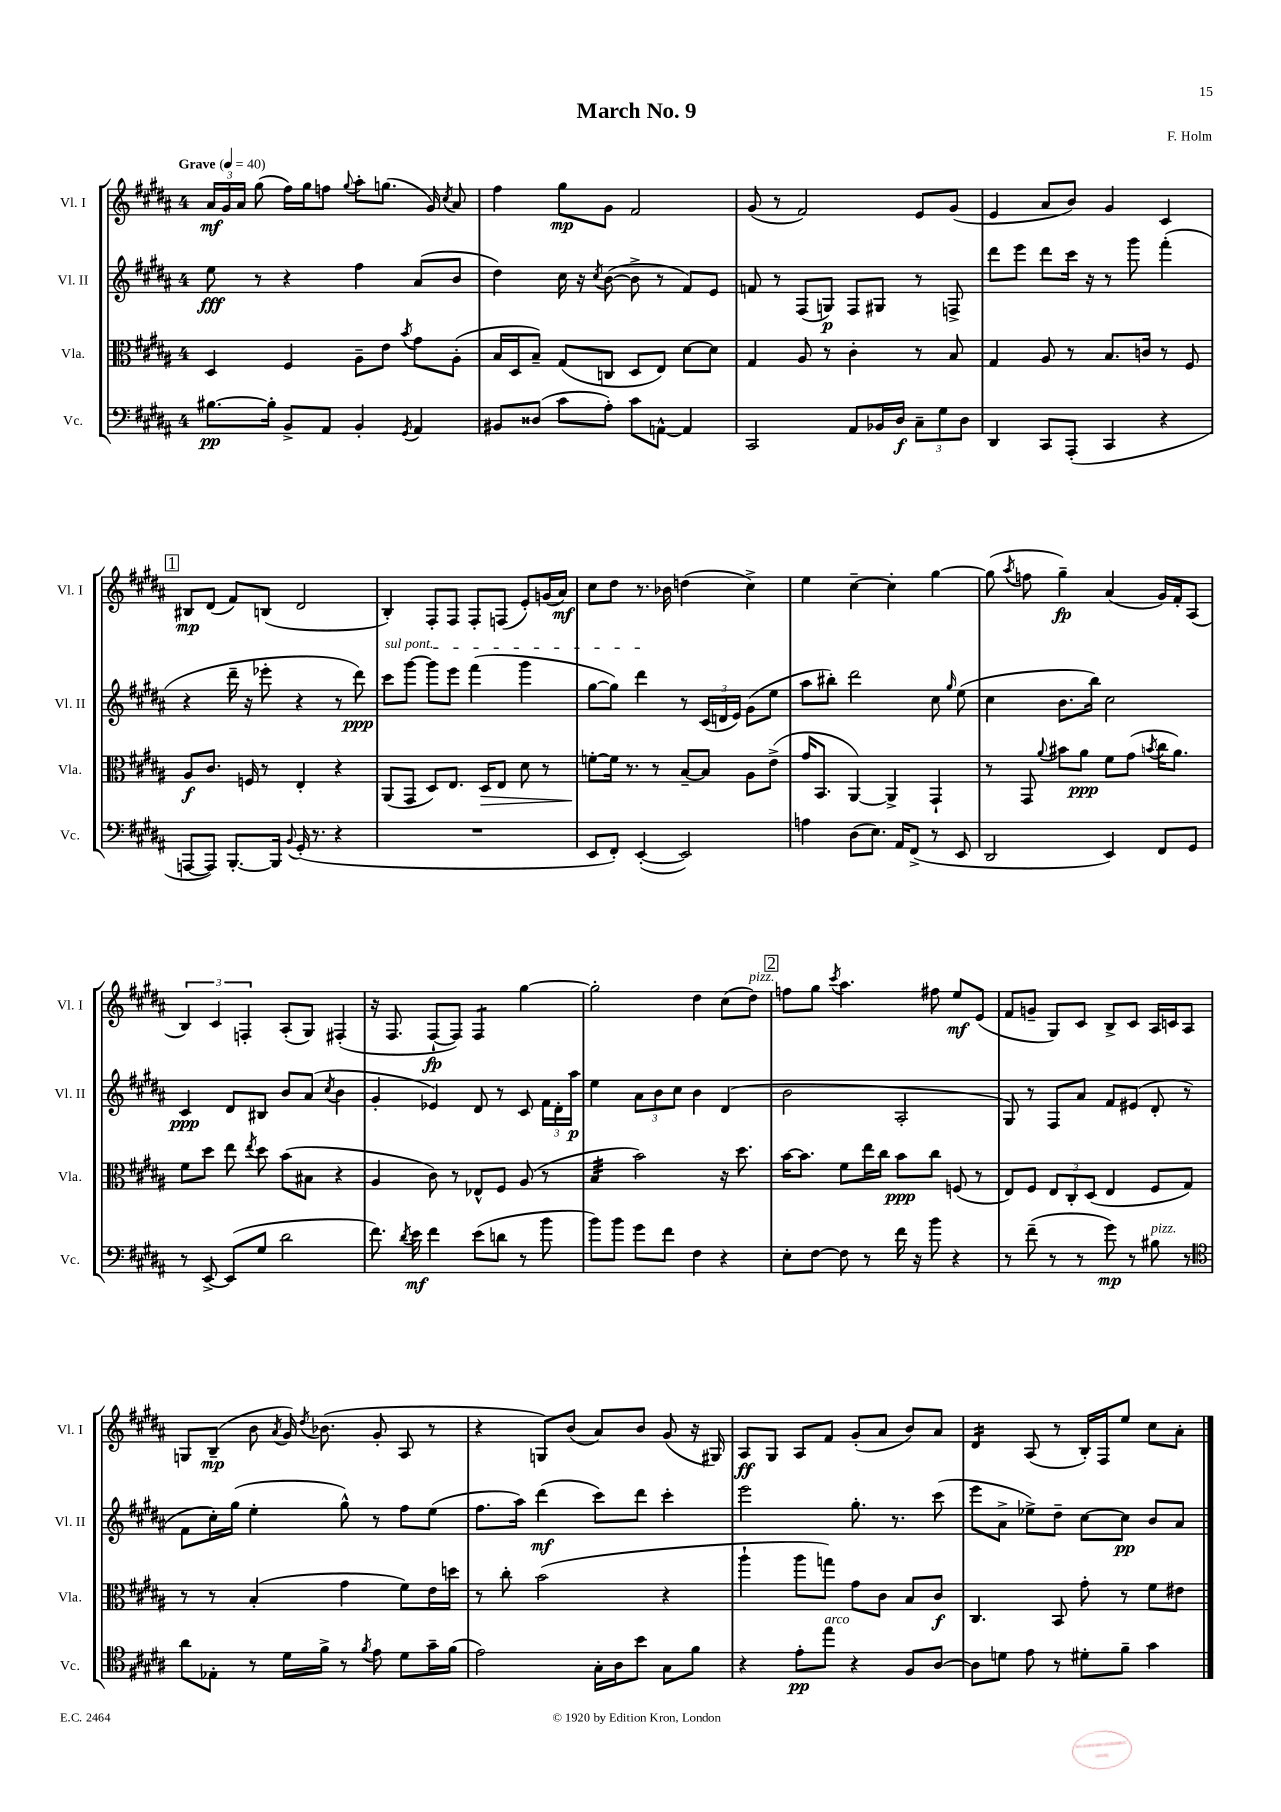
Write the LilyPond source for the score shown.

\header { title = "March No. 9" composer = "F. Holm" }
<<
\new StaffGroup <<
\new Staff = "s0" \with { instrumentName = "Vl. I" shortInstrumentName = "Vl. I" } {
    \clef treble \key b \major \once \override Staff.TimeSignature.style = #'single-digit \time 4/4 \tempo "Grave" 4 = 40
    \autoBeamOff \tuplet 3/2 { ais'16[\mf gis'16 ais'16] } gis''8( fis''16[) gis''16 f''8] \appoggiatura { gis''8 } ais''8[-. g''8.]( gis'16) \acciaccatura { cis''8 } ais'8 |
    fis''4 gis''8[\mp gis'8] fis'2 |
    gis'8( r8 fis'2) e'8[ gis'8]( |
    e'4 ais'8[ b'8]) gis'4 cis'4 |
    \mark \markup { \box "1" } bis8[\mp dis'8]( fis'8[) b8]( dis'2 |
    b4-.) fis8[-. fis8] fis8[-. f8]( e'8[-.) g'16( ais'16]\mf) |
    cis''8[ dis''8] r8. bes'16 d''4( cis''4->) |
    e''4 cis''4~-- cis''4-. gis''4~ |
    gis''8( \acciaccatura { ais''8 } f''8 gis''4--\fp) ais'4( gis'16[) fis'16-. ais8]( |
    \tuplet 3/2 { b4) cis'4 f4-. } ais8[-.( gis8]) fis4-.( |
    r16 fis8. fis8[~-!\fp fis8]) fis4:8 gis''4~ |
    gis''2-. dis''4 cis''8[( dis''8]^\markup { \italic "pizz." }) |
    \mark \markup { \box "2" } f''8[ gis''8] \acciaccatura { cis'''8 } ais''4. fis''8 e''8[\mf e'8]( |
    fis'8[ g'8]-- gis8[) cis'8] b8[-> cis'8] ais16[ c'16 ais8] |
    g8[ b8]--\mp( b'8 \acciaccatura { ais'8 } gis'16) \acciaccatura { dis''8 } bes'8.( gis'8-. ais8 r8 |
    r4 g8[) b'8]( ais'8[) b'8] gis'8( r16 gis16) |
    ais8[\ff gis8] ais8[ fis'8] gis'8[-.( ais'8] b'8[) ais'8] |
    dis'4:16 ais8( r8 b16[-.) fis16 e''8] cis''8[ ais'8]-. \bar "|." |
}
\new Staff = "s1" \with { instrumentName = "Vl. II" shortInstrumentName = "Vl. II" } {
    \clef treble \key b \major \once \override Staff.TimeSignature.style = #'single-digit \time 4/4
    \autoBeamOff e''8\fff r8 r4 fis''4 ais'8[( b'8] |
    dis''4) cis''16 r16 \acciaccatura { cis''8 } b'8~( b'8-> r8 fis'8[) e'8] |
    f'8 r8 fis8[( g8]\p) fis8[ gis8] r8 f8-> |
    dis'''8[ e'''8] dis'''8[ cis'''16] r16 r8 gis'''8 fis'''4-.( |
    \mark \markup { \box "1" } r4 dis'''16-- r16 ees'''8-. r4 r8 dis'''8\ppp) |
    \once \override TextSpanner.bound-details.left.text = \markup { \italic "sul pont." } cis'''8[\startTextSpan gis'''8]~ gis'''8[ e'''8] fis'''4( gis'''4 |
    gis''8[~ gis''8]) dis'''4\stopTextSpan r8 \tuplet 3/2 { cis'16[( d'16 e'16]) } gis'8[( e''8] |
    ais''8[ bis''8]-.) dis'''2 cis''8 \grace { gis''16 } e''8( |
    cis''4 b'8.[ b''16]) cis''2 |
    cis'4\ppp dis'8[ bis8] b'8[ ais'8]( \acciaccatura { cis''8 } b'4 |
    gis'4-. ees'4) dis'8 r8 cis'8 \tuplet 3/2 { fis'16[ dis'16-. ais''16]\p } |
    e''4 \tuplet 3/2 { ais'8[ b'8 cis''8] } b'4 dis'4( |
    \mark \markup { \box "2" } b'2 ais2-. |
    gis8) r8 fis8[ ais'8] fis'8[ eis'8]( dis'8-. r8 |
    fis'8[ cis''16-.) gis''16]( e''4-. gis''8-^) r8 fis''8[ e''8]( |
    fis''8.[ ais''16]) dis'''4\mf( cis'''8[) dis'''8] cis'''4-. |
    e'''2 gis''8.-. r8. cis'''8( |
    e'''8[ ais'8]-> ees''8[->) dis''8]-- cis''8[~ cis''8]\pp b'8[ ais'8] \bar "|." |
}
\new Staff = "s2" \with { instrumentName = "Vla." shortInstrumentName = "Vla." } {
    \clef alto \key b \major \once \override Staff.TimeSignature.style = #'single-digit \time 4/4
    \autoBeamOff dis4 fis4 ais8[-- e'8] \acciaccatura { b'8 } gis'8[ ais8]-.( |
    b16[ dis16 b8]--) gis8[( c8] dis8[ e8]) dis'8[~ dis'8] |
    gis4 ais8 r8 cis'4-. r8 b8 |
    gis4 ais8 r8 b8.[ c'16] r8 fis8 |
    \mark \markup { \box "1" } ais8[\f cis'8.] f16 r8 e4-. r4 |
    ais,8[( gis,8] dis8[) e8.] dis16[\> e8] dis'8 r8 |
    f'8[~-.\! f'16] r8. r8 b8[~-- b8] ais8[ e'8]->( |
    gis'16[ b,8.] ais,4~) ais,4-> gis,4-! |
    r8 gis,8 \appoggiatura { ais'8 } bis'8[ ais'8]\ppp fis'8[ gis'8]( \acciaccatura { b'8 } cis''16[ ais'8.]) |
    fis'8[ dis''8] e''8 \acciaccatura { e''8 } dis''8 b'8[( bis8] r4 |
    ais4 cis'8) r8 ees8[-^ fis8] ais8( r8 |
    b4:32 b'2) r16 dis''8. |
    \mark \markup { \box "2" } b'16[~ b'8.] fis'8[ e''16 cis''16] b'8[\ppp cis''8] f8( r8 |
    e8[) fis8] \tuplet 3/2 { e8[ cis8-. dis8]( } e4 fis8[ gis8]) |
    r8 r8 b4-.( gis'4 fis'8[) e'16 d''16] |
    r8 cis''8-. b'2( r4 |
    ais''4-! ais''8[ g''8]) gis'8[ cis'8] b8[ cis'8]\f |
    cis4. b,8 gis'8-. r8 fis'8[ eis'8] \bar "|." |
}
\new Staff = "s3" \with { instrumentName = "Vc." shortInstrumentName = "Vc." } {
    \clef bass \key b \major \once \override Staff.TimeSignature.style = #'single-digit \time 4/4
    \autoBeamOff bis8.[~\pp bis16]-. b,8[-> ais,8] b,4-. \acciaccatura { gis,8 } ais,4 |
    bis,8[ disis8]( cis'8[ ais8]-.) cis'8[ a,8]~-^ a,4 |
    cis,2 ais,8[ bes,16 dis16]\f \tuplet 3/2 { cis8[-- gis8 dis8] } |
    dis,4 cis,8[ ais,,8]-.( cis,4 r4 |
    \mark \markup { \box "1" } a,,8[~ a,,8]) b,,8.[~-. b,,16] \appoggiatura { b,8 } gis,16-.( r8. r4 |
    R1 |
    e,8[ fis,8]-.) e,4~-.( e,2) |
    a4 dis8[( e8.]) ais,16[ fis,8]->( r8 e,8 |
    dis,2 e,4) fis,8[ gis,8] |
    r8 e,8~-> e,8[( gis8] dis'2 |
    fis'8.) \acciaccatura { dis'8 } e'16\mf fis'4 e'8[( d'8] r8 b'8 |
    b'8[) b'8] gis'8[ fis'8] fis4 r4 |
    \mark \markup { \box "2" } e8[-. fis8]~ fis8 r8 fis'16 r16 b'8 r4 |
    r8 fis'8--( r8 r8 gis'8\mp) r8 bis8^\markup { \italic "pizz." } r8 |
    \clef tenor ais'8[ ees8]-. r8 dis'16[ fis'16]-> r8 \acciaccatura { fis'8 } e'8 dis'8[ gis'16-- fis'16]( |
    e'2) gis16[-. ais16 b'8] gis8[ fis'8] |
    r4 e'8[-.\pp e''8]^\markup { \italic "arco" } r4 fis8[ ais8]~ |
    ais8[ d'8] e'8 r8 dis'8[-. fis'8]-- gis'4 \bar "|." |
}
>>
>>
\layout { \context { \Score \remove "Bar_number_engraver" } }
